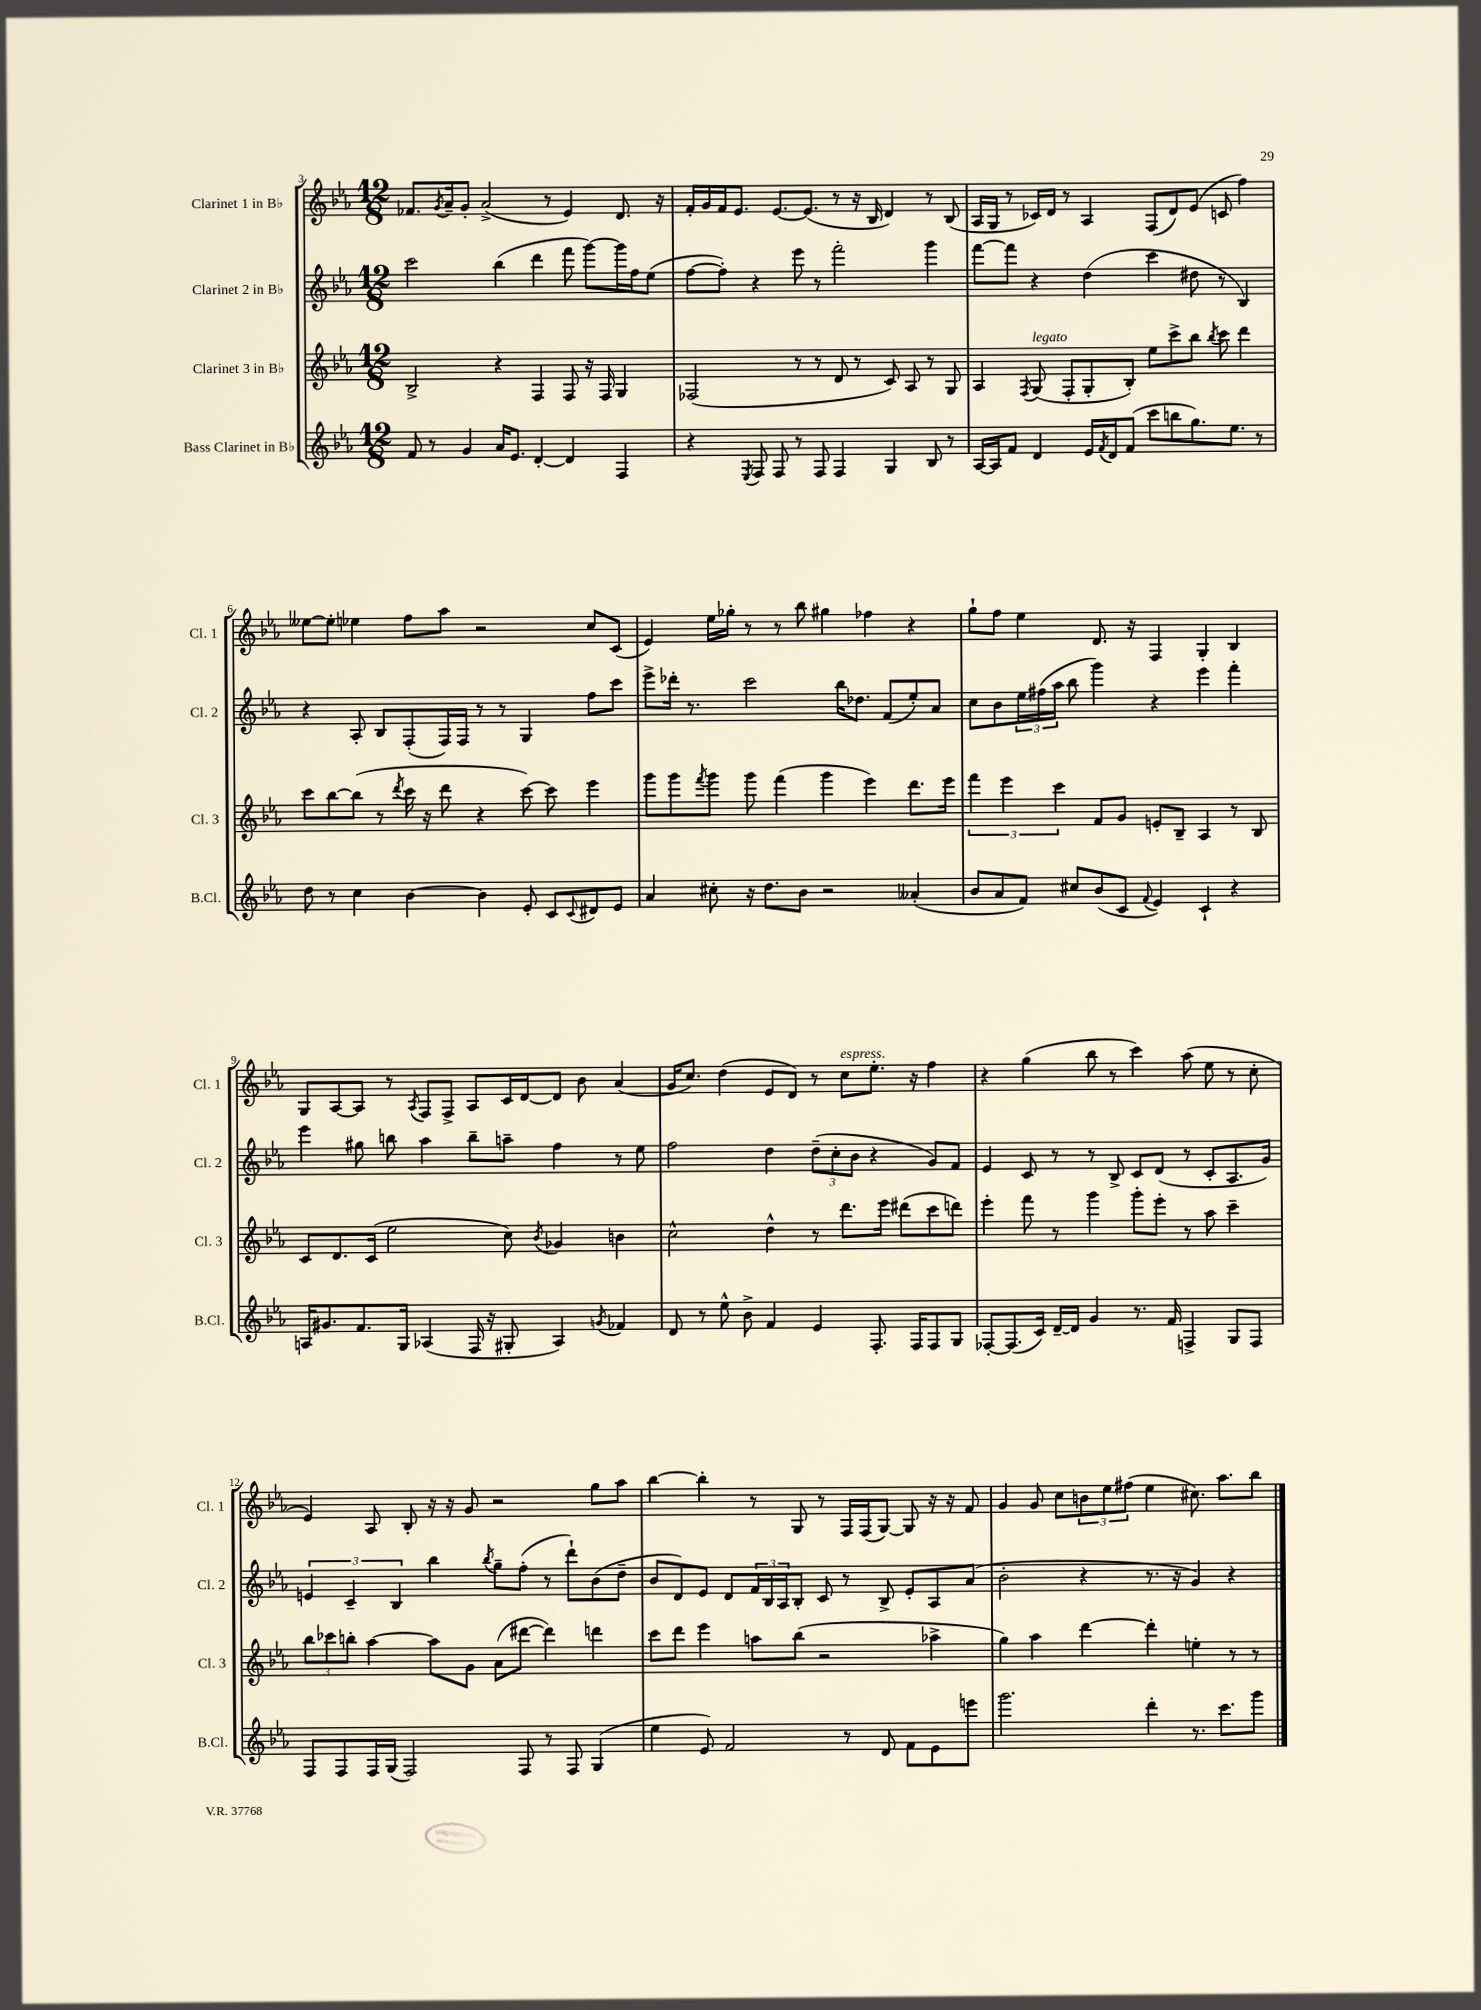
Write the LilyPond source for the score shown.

<<
\new StaffGroup <<
\new Staff = "s0" \with { instrumentName = "Clarinet 1 in Bb" shortInstrumentName = "Cl. 1" } {
    \clef treble \key ees \major \numericTimeSignature \time 12/8
    fes'8. \acciaccatura { g'8 } aes'16-- g'8-. aes'2->( r8 ees'4) d'8. r16 |
    f'16-. g'16 f'16 ees'8. ees'8.~ ees'8.( r8 r16 bes16 d'4) r8 bes8( |
    aes16 g16 r8 ces'16) d'16 r8 aes4 f8( d'8) ees'8( c'8 f''4) |
    eeses''8~ eeses''8-. ees''4 f''8 aes''8 r2 c''8 c'8( |
    ees'4) ees''16 ges''16-. r8 r8 bes''8 gis''4 fes''4 r4 |
    g''8-! f''8 ees''4 d'8. r16 f4 g4-. bes4 |
    g8 aes8~ aes8 r8 \acciaccatura { aes8 } f8 f8-> aes8 c'16 d'16~ d'8 bes'8 aes'4( |
    g'16 c''8.) d''4( ees'8 d'8) r8 c''8^\markup { \italic "espress." } ees''8.-. r16 f''4 |
    r4 g''4( bes''8 r8 c'''4) aes''8( ees''8 r8 c''8-. |
    ees'4) aes8 bes8-. r16 r16 g'8 r2 g''8 aes''8 |
    bes''4~ bes''4-. r8 g8 r8 f16 f16( g8~) g8 r16 r16 f'8 |
    g'4 g'8 c''8 \tuplet 3/2 { b'8 ees''8 fis''8( } ees''4 cis''8.) aes''8. bes''8 \bar "|." |
}
\new Staff = "s1" \with { instrumentName = "Clarinet 2 in Bb" shortInstrumentName = "Cl. 2" } {
    \clef treble \key ees \major \numericTimeSignature \time 12/8
    c'''2 bes''4( d'''4 f'''8 g'''8~) g'''16 f''16 ees''8( |
    f''8~ f''8-.) r4 ees'''8 r8 f'''2-. g'''4 |
    f'''8~ f'''8 r4 d''4( c'''4 dis''8 r8 bes4) |
    r4 aes8-. bes8 f8-.( f16) f16 r8 r8 g4 f''8 c'''8 |
    ees'''8-> des'''16-. r8. c'''2 bes''16 des''8. f'8( ees''8-.) aes'8 |
    c''8 bes'8 \tuplet 3/2 { ees''16 fis''16( aes''16 } bes''8 g'''4) r4 ees'''4 f'''4-. |
    ees'''4 gis''8 b''8 aes''4 b''8-- a''8-- f''4 r8 ees''8 |
    f''2 d''4 \tuplet 3/2 { d''8--( c''8-. bes'8 } r4 g'8) f'8 |
    ees'4 c'8 r8 r8 bes8-> c'8 d'8( r8 c'8-. aes8. g'16) |
    \tuplet 3/2 { e'4 c'4-- bes4 } bes''4 \acciaccatura { bes''8 } g''8-- f''8-.( r8 d'''8-!) bes'8( d''8-- |
    bes'8 d'8) ees'8 d'8 \tuplet 3/2 { f'16 bes16 aes16 } bes8-. c'8 r8 bes8-> ees'8-. aes8 aes'8( |
    bes'2-. r4 r8. r16 g'4) r4 \bar "|." |
}
\new Staff = "s2" \with { instrumentName = "Clarinet 3 in Bb" shortInstrumentName = "Cl. 3" } {
    \clef treble \key ees \major \numericTimeSignature \time 12/8
    bes2-> r4 f4 f8 r16 f16 g4 |
    fes2( r8 r8 d'8 r8 c'8) aes8 r8 g8 |
    aes4 \acciaccatura { f8 } g8^\markup { \italic "legato" }( f8-. g8-. bes8-.) ees''8 c'''8-> bes''8 \acciaccatura { bes''8 } c'''8 d'''4 |
    c'''8 bes''8~ bes''8( r8 \acciaccatura { d'''8 } c'''16 r16 d'''8 r4 c'''8~) c'''8 ees'''4 |
    g'''8 g'''8 \acciaccatura { f'''8 } g'''8 g'''8 f'''4( g'''4 ees'''4) d'''8. ees'''16 |
    \tuplet 3/2 { f'''4 ees'''4 c'''4 } f'8 g'8 e'8-. bes8-- aes4 r8 bes8 |
    c'8 d'8. c'16( ees''2 c''8) \acciaccatura { bes'8 } ges'4 b'4 |
    c''2-^ d''4-^ r8 d'''8. ees'''16 dis'''8( c'''8 d'''8) |
    ees'''4-. f'''8 r8 g'''4 g'''8-. ees'''8-. r8 aes''8 c'''4-- |
    \tuplet 3/2 { bes''8 ces'''8 b''8-. } aes''4~ aes''8 g'8 aes'8( dis'''8~ dis'''4) d'''4 |
    c'''8 d'''8 ees'''4 a''8 bes''8( r2 aes''4-> |
    g''4) aes''4 d'''4~ d'''4-. e''4-. r8 r8 \bar "|." |
}
\new Staff = "s3" \with { instrumentName = "Bass Clarinet in Bb" shortInstrumentName = "B.Cl." } {
    \clef treble \key ees \major \numericTimeSignature \time 12/8
    f'8 r8 g'4 aes'16 ees'8. d'4~-. d'4 f4 |
    r4 \acciaccatura { ees8 } f8 f8 r8 f8 f4 g4 bes8 r8 |
    aes16~ aes16 f'8 d'4 ees'16 \acciaccatura { f'8 } d'16 f'8( c'''8 b''8 g''8.) ees''8. r8 |
    d''8 r8 c''4 bes'4~ bes'4 ees'8-. c'8 \appoggiatura { c'8 } dis'8 ees'8 |
    aes'4 cis''8-. r16 d''8. bes'8 r2 aeses'4-.( |
    bes'8 aes'8 f'8) cis''8 bes'8( c'8 \appoggiatura { f'8 } ees'4) c'4-! r4 |
    a16 gis'8. f'8. g16 aes4( f16 r16 gis8-. aes4) \acciaccatura { g'8 } fes'4 |
    d'8 r8 ees''8-^ bes'8-> f'4 ees'4 f8.-. f16 f8 g8 |
    fes8~-. fes8.( c'16) d'16~-- d'16 g'4 r8. f'16 f4-> g8 f8 |
    f8 f8 f16 g16( f2) f8 r8 f8 g4( |
    ees''4 ees'8) f'2 r8 d'8 f'8 ees'8 e'''8 |
    g'''2. d'''4-. r8. c'''8. g'''8 \bar "|." |
}
>>
>>
\layout { \context { \Score currentBarNumber = #3 } }
